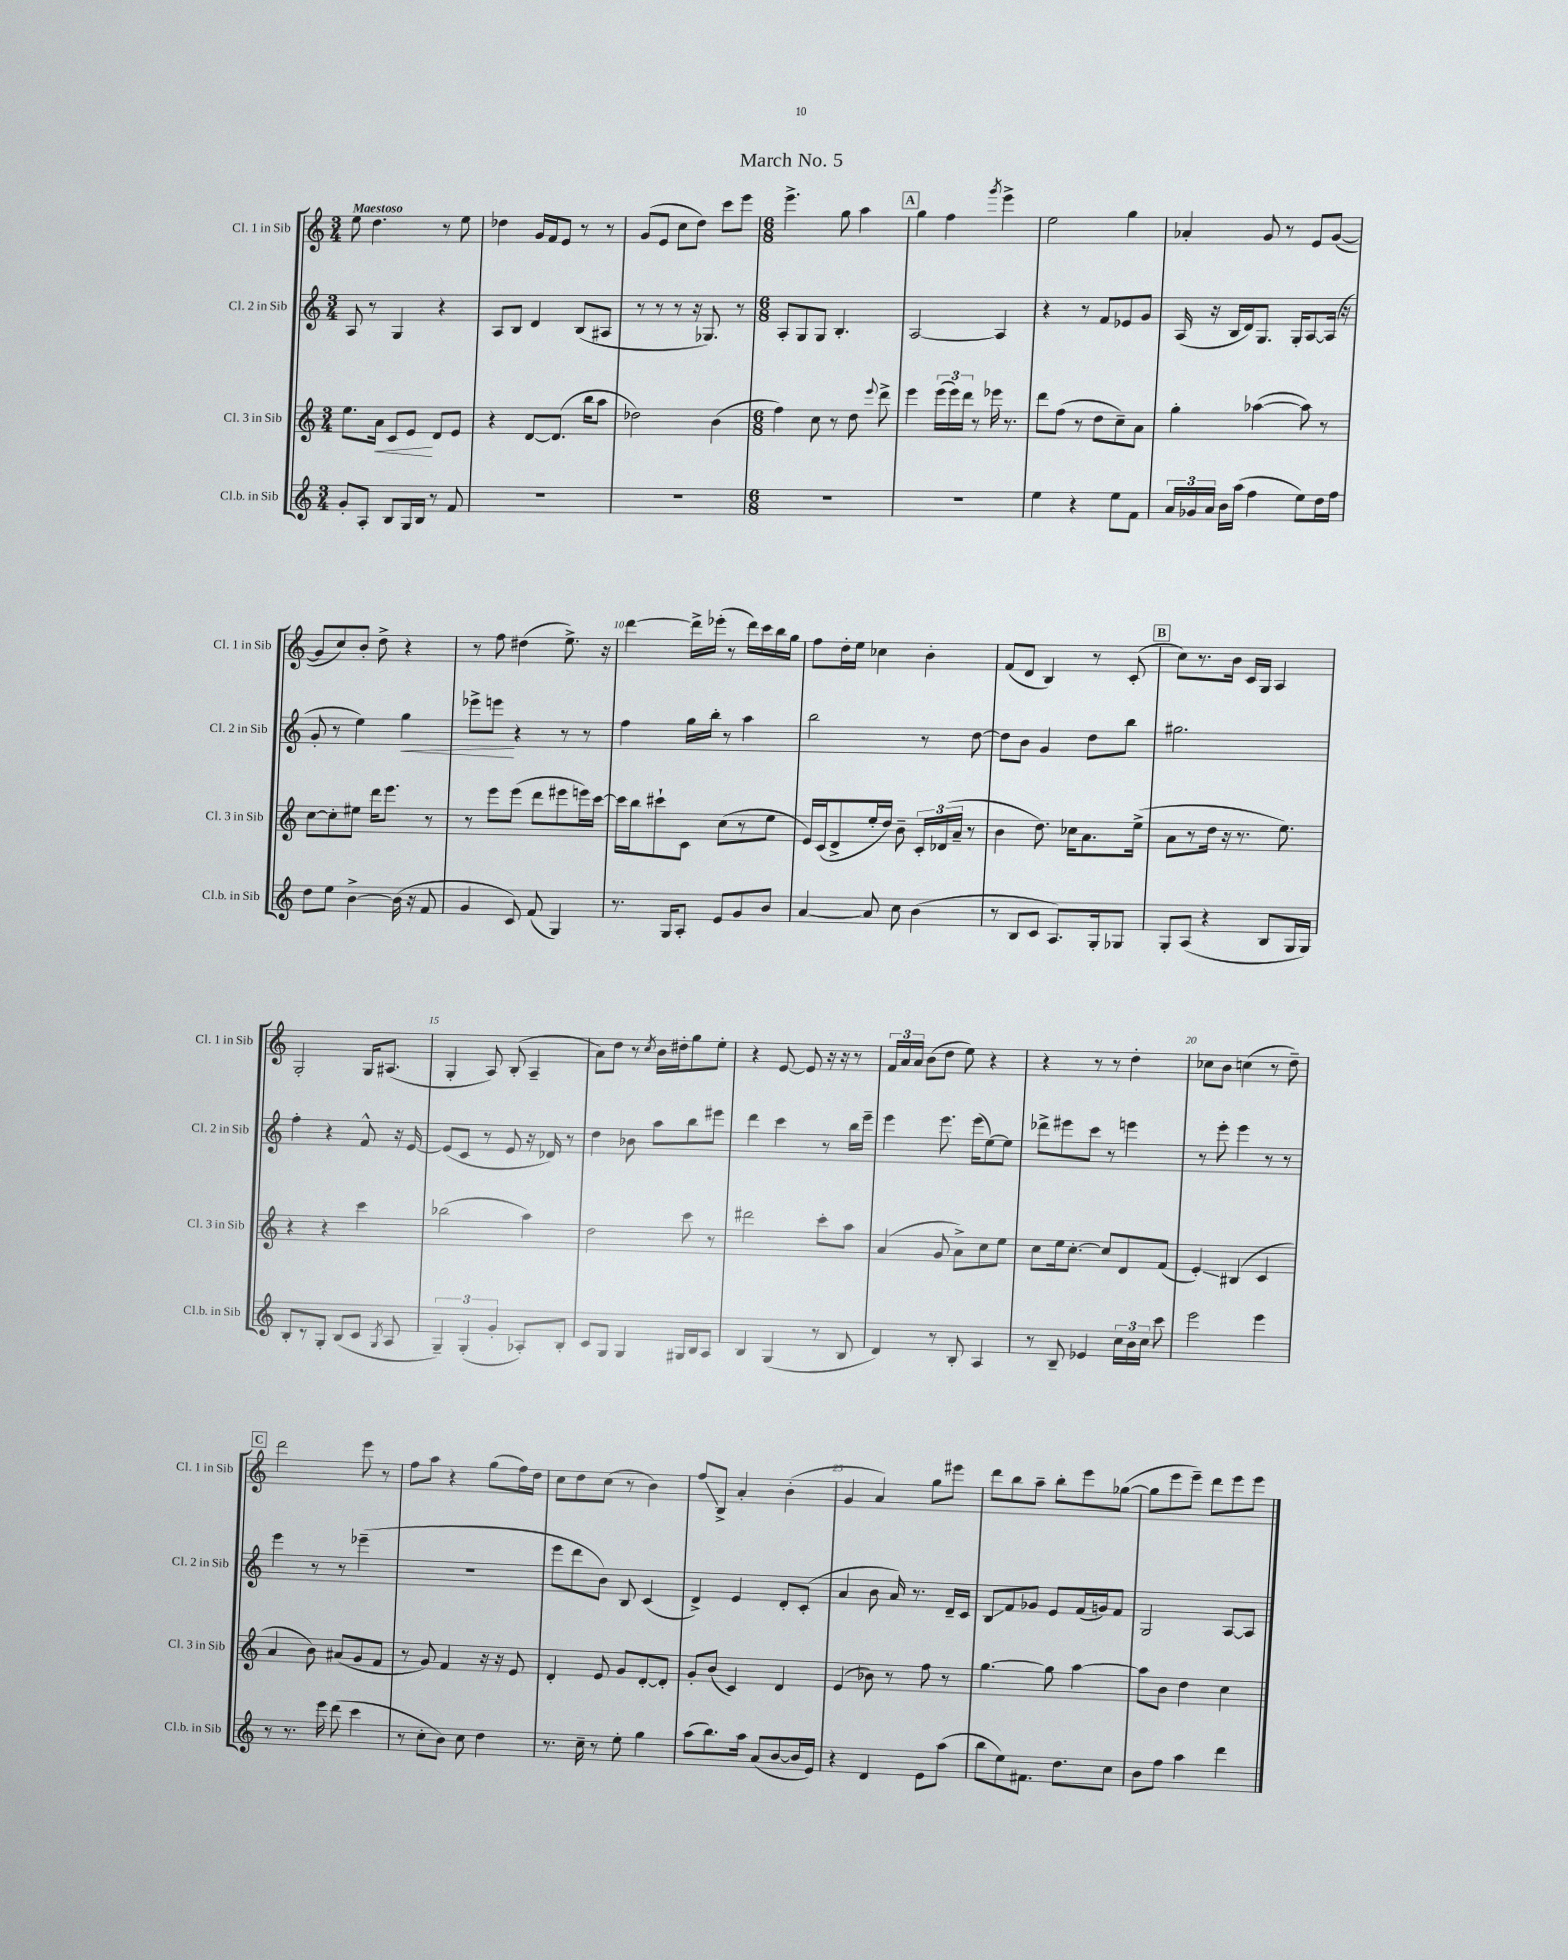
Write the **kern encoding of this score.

**kern	**kern	**kern	**kern
*staff4	*staff3	*staff2	*staff1
*clefG2	*clefG2	*clefG2	*clefG2
*k[]	*k[]	*k[]	*k[]
*M3/4	*M3/4	*M3/4	*M3/4
8g'	8.ee	8A	8ee
8A'	.	8r	4.dd
.	16a	.	.
8B	8c	4G	.
16G	8e	.	.
16B	.	.	.
8r	8d	4r	8r
8f	8e	.	8ee
=	=	=	=
2.r	4r	8A	4dd-
.	.	8B	.
.	[8d	4d	16g
.	.	.	16f
.	(8.d]	.	8e
.	.	(8B	8r
.	16bb	.	.
.	8aa	8A#	8r
=	=	=	=
2.r	2dd-)	8r	(8g
.	.	8r	8e
.	.	8r	8cc
.	.	16r	8dd)
.	.	8.G-)	.
.	(4b	.	8ccc
.	.	8r	8eee
=	=	=	=
*M6/8	*M6/8	*M6/8	*M6/8
2.r	4ff)	8A'	4.eee^
.	.	8G	.
.	8cc	8G	.
.	8r	4.B'	8gg
.	8dd	.	4aa
.	8qqeee	.	.
.	8ddd^	.	.
=	=	=	=
2.r	4eee	[2A	4gg
.	(24eee	.	4ff
.	24eee)	.	.
.	24ddd	.	.
.	8r	.	.
.	.	.	8qggg
.	16eee-	4A]	4eee^
.	8.r	.	.
=	=	=	=
4ee	8ddd	4r	2ee
.	(8ff	.	.
4r	8r	8r	.
.	8dd	8f	.
8ee	8cc~)	8e-	4gg
8f	8a	8g	.
=	=	=	=
24a	4gg'	(16A	4a-'
24g-	.	.	.
.	.	16r	.
24a	.	.	.
16b	.	16B	.
(16aa	.	16d)	.
4ff	([4aa-	8.G	8g
.	.	.	8r
.	.	16G'	.
8ee)	8aa-])	[8A	8e
16dd	8r	(16A]	([8g
16ff	.	16r	.
=	=	=	=
8dd	[8cc	8g'	8g]
8ee	8cc']	8r	8cc)
[4b^	8ee#	4ee)	8b'
.	16ddd	.	8dd^
.	8.eee	.	.
(16b]	.	4gg	4r
16r	.	.	.
8f	8r	.	.
=	=	=	=
4g	8r	8eee-^	8r
.	8eee	8eee	8ff
8c)	(8eee	4r	(4dd#
(8f	8ddd	.	.
4G)	8eee#	8r	8.ee^)
.	16eee)	8r	.
.	[16ccc	.	16r
=	=	=	=
8.r	16ccc]	4ff	[4ddd
.	16bb	.	.
.	8ccc#`	.	.
16G	.	.	.
8A'	8c	16gg	16ddd^]
.	.	16bb'	(16eee-'
8e	(8cc	8r	8r
8g	8r	4aa	16ddd)
.	.	.	16ccc
8b	8ee	.	16bb
.	.	.	16gg
=	=	=	=
[4a	16e)	2bb	8ff
.	(16c	.	.
.	8d^	.	16dd'
.	.	.	16ee
8a]	16ee'	.	4cc-
.	16dd)	.	.
8cc	8b~	.	.
(4b	24c'	8r	4b'
.	(24d-	.	.
.	24a~	.	.
.	8r	[8dd	.
=	=	=	=
8r	4b	8dd]	(8f
8B	.	8b	8d
8c	8.dd)	4g	4B)
8.A)	.	.	.
.	16cc-	.	.
.	8.a	8dd	8r
16G'	.	.	.
8G-	.	8bb	(8c'
.	(16ee^	.	.
=	=	=	=
8G'	8a	2.gg#	8cc)
(8A	8r	.	8.r
4r	16dd	.	.
.	16r	.	16b
.	8.r	.	16c
.	.	.	16G
8B	.	.	4A
.	8.ee)	.	.
16G	.	.	.
16G)	.	.	.
=	=	=	=
8B'	4r	4ff'	2G'
8r	.	.	.
8G'	4r	4r	.
(8B	.	.	.
8c	4ccc	8f^^	16G
.	.	.	(8.A#
8qG	.	.	.
8A	.	16r	.
.	.	[16e	.
=	=	=	=
6G~)	(2bb-	(8e]	4G'
.	.	8c	.
(6G'	.	.	.
.	.	8r	8A)
6g'	.	.	.
.	.	8e	(8B'
8A-')	4aa)	16r	4A~
.	.	16d-)	.
8B'	.	8r	.
=	=	=	=
8c	2dd	4dd	8a)
8G	.	.	8dd
4G	.	8b-	8r
.	.	.	8qcc
.	.	8aa	16b
.	.	.	16dd#'
16G#	8ccc	8bb	8gg
16B	.	.	.
8A	8r	8eee#	8ee'
=	=	=	=
4B	2ddd#	4ddd	4r
(4G	.	4ccc	[8e
.	.	.	8e]
8r	8ccc'	8r	16r
.	.	.	16r
8B	8aa	16bb	8r
.	.	16eee~	.
=	=	=	=
4d)	(4a	4eee	24f
.	.	.	24a
.	.	.	24a
.	.	.	(8b
8r	8g	8.eee	8dd
8B'	8a^)	.	8ee)
.	.	(16eee	.
4A	8cc	[8ee)	4r
.	8ee	8ee]	.
=	=	=	=
8r	8cc	8ddd-^	4r
8B~	16ee	8eee#	.
.	[8.cc'	.	.
4e-	.	8ccc	8r
.	8cc]	8r	8r
24cc	8d	4eee	4dd'
24b	.	.	.
24cc	.	.	.
8ccc	(8f	.	.
=	=	=	=
2eee	4e')	8r	8cc-
.	.	8eee'	8b
.	(4B#	4eee	(4cc
4eee	4c	8r	8r
.	.	8r	8dd~)
=	=	=	=
8r	4a	4eee	2ddd
8.r	.	.	.
.	8b)	8r	.
16eee	.	.	.
(8ddd	(8a#	8r	.
4ccc	8g	(4eee-~	8eee
.	8f	.	8r
=	=	=	=
8r	8r	2.r	8ff
8cc'	8g)	.	8aa
8b)	4f	.	4r
8cc	.	.	.
4dd	16r	.	(8gg
.	16r	.	.
.	8e	.	16ff)
.	.	.	16dd
=	=	=	=
8.r	4d'	8eee	8cc
.	.	8ddd	8dd
16cc~	.	.	.
8r	8e	8b)	(8cc
8ee'	8g	8B	8r
4gg	[8d'	(4c	4b)
.	8d']	.	.
=	=	=	=
(8aa	8g'	4d^)	8ff
8.bb)	(8b	.	8B^
.	4c)	4e	4a'
16aa	.	.	.
(8a	.	.	.
[8b	4d	8d'	(4b'
16b]	.	(8c'	.
16e)	.	.	.
=	=	=	=
4r	(4e	4a	4g
4d	8b-)	8b	4a)
.	8r	16a)	.
.	.	8.r	.
8e	8ff	.	8gg
(8aa	8r	16d~	8eee#
.	.	16c	.
=	=	=	=
8bb	[4.gg	8B	8ddd
8ee)	.	8f	8bb
8.f#	.	8g-	8aa~
.	8gg]	8e	8bb'
8.dd	.	.	.
.	[4aa	(16f	8eee
.	.	16g)	.
8cc	.	8f	([8gg-
=	=	=	=
8b	8aa]	2G	8gg-]
8ff	8b	.	8eee
4aa	4dd	.	8eee~)
.	.	.	8ddd
4ddd	4cc	[8A	8eee
.	.	8A]	8eee
==	==	==	==
*-	*-	*-	*-
